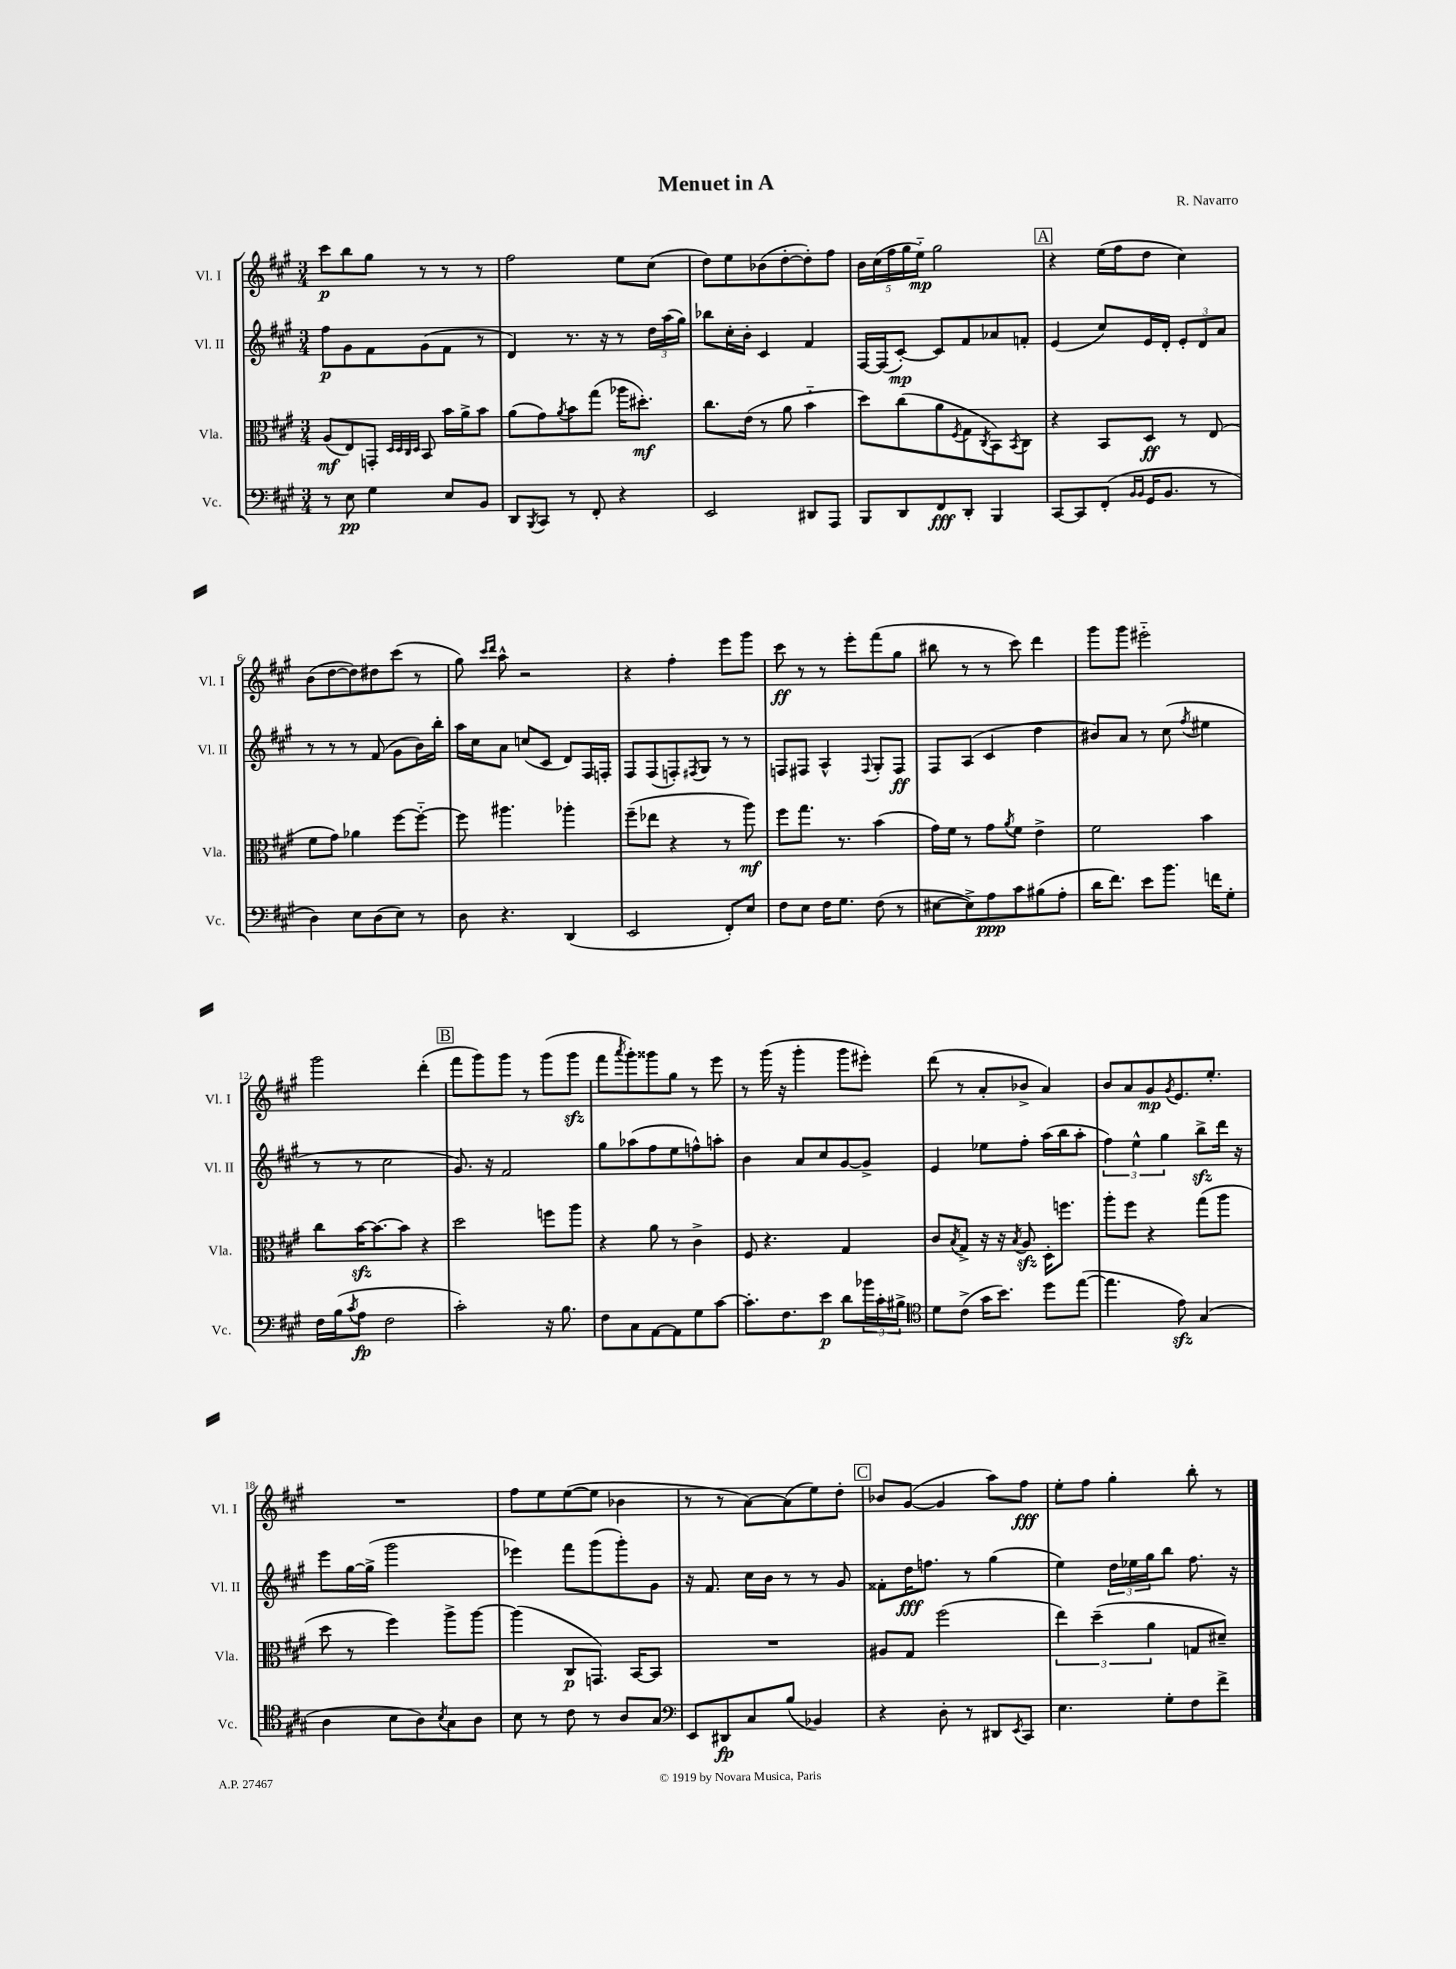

**kern	**kern	**kern	**kern
*staff4	*staff3	*staff2	*staff1
*clefF4	*clefC3	*clefG2	*clefG2
*k[f#c#g#]	*k[f#c#g#]	*k[f#c#g#]	*k[f#c#g#]
*M3/4	*M3/4	*M3/4	*M3/4
8r	(8A/L	8ff#\L	8ccc#\L
8E\	8E/)	8g#\	8bb\
4G#\	8GG'/J	8f#\	8gg#\J
.	32qqD/LLL	.	.
.	32qqD/	.	.
.	32qqC#/	.	.
.	32qqD/JJJ	.	.
.	8BB/	(8g#\	8r
8E/L	16b\LL	8f#\J	8r
.	16a^\J	.	.
8BB/J	8b\J	8r	8r
=	=	=	=
8DD/L	(8a\L	4d/)	2ff#\
8qBBB/	.	.	.
8CC#/J	8g#\)	.	.
.	8qa/	.	.
8r	8b\	8.r	.
8FF#'/	(8gg#\J	.	.
.	.	16r	.
4r	16aa-\LK	8r	8ee\L
.	8.dd#'\J)	.	.
.	.	24dd\LL	(8cc#\J
.	.	(24aa\	.
.	.	24gg#\JJ)	.
=	=	=	=
2EE/	8.cc#\L	8bb-\L	8dd\L)
.	.	16cc#'\L	8ee\
.	(16e\Jk	16b'\JJ	.
.	8r	4c#/	(8b-\
.	8a\	.	[8dd'\
8DD#/L	4b'~\	4f#/	8dd'\])
8AAA/J	.	.	8ff#\J
=	=	=	=
8BBB/L	8dd\L)	[16F#/LL	20b\LL
.	.	.	(20cc#\
.	.	(16F#/]J	.
.	.	.	20ff#\
8DD/	(8cc#\	[8c#'/J)	.
.	.	.	20gg#\
.	.	.	20ee'~\JJ)
8FF#/	8a\	8c#/]L	2gg#\
.	8qF#/	.	.
8DD'/J	8G#\	8f#/	.
.	8qC#/	.	.
4BBB/	8BB\)	8a-/	.
.	8qBB/	.	.
.	8C#\J	8f'/J	.
=	=	=	=
[8CC#/L	4r	(4e/	4r
8CC#/]	.	.	.
(8FF#'/J	8BB/L	8cc#/L)	(16ee\LL
.	.	.	16ff#\J
16qqBB/LL	.	.	.
16qqBB/JJ	.	.	.
16GG#/LK	8D/J	16e/L	8dd\J
8.BB/J	.	16d'/JJ	.
.	8r	12e'/L	4cc#\)
.	.	12d/	.
8r	(8E/	.	.
.	.	12a/J	.
=	=	=	=
4D\)	8f#\L	8r	(8b\L
.	8g#\J)	8r	[8dd\
8E\L	4a-\	8r	8dd\])
(8D\	.	(8f#/	8dd#\
8E\J)	[8ff#\L	8g#\L	(8ccc#\J
8r	8ff#'~\_J	16b\L)	8r
.	.	16bb'\JJ	.
=	=	=	=
8D\	8ff#\]	16aa\LL	8gg#\)
.	.	16cc#\J	.
.	.	.	16qqccc#/LL
.	.	.	16qqddd/JJ
4.r	4.aa#\	8a\J	8aa^^\
.	.	(8cc/L	2r
.	.	8c#/J	.
(4DD/	4aa-'\	8d/L)	.
.	.	16F#/L	.
.	.	16F'/JJ	.
=	=	=	=
2EE/	(8ff#~\L	8F#/L	4r
.	8ee-\J	(8F#/	.
.	4r	8F'/)	4ff#'\
.	.	8qF#/	.
.	.	8G#/J	.
8FF#'/L)	8r	8r	8eee\L
8E/J	8aa\)	8r	8ggg#\J
=	=	=	=
8F#\L	8ff#\L	8F/L	8ccc#\
8E\J	8.gg#\J	8F#/J	8r
16F#\LK	.	4A^^/	8r
8.G#\J	8.r	.	.
.	.	.	8eee'\L
.	.	8qqF#/	.
(8F#\	(4b\	8G#'/L	(8fff#\
8r	.	8F#/J	8gg#\J
=	=	=	=
[8E#\L	16g#\LL)	8F#/L	8bb#\
.	16f#\JJ	.	.
8E#^\])	8r	(8A/J	8r
8A\	8g#\L	4c#/	8r
.	8qa/	.	.
8c#\	8f#\J	.	8ccc#\)
(8B#\	4e^\	4dd\	4ddd\
8A'\J	.	.	.
=	=	=	=
16d\LK	2f#\	8b#/L)	8ggg#\L
8.f#\J)	.	.	.
.	.	8a/J	8ggg#\J
8e\L	.	8r	2eee#'~\
8.b\J	.	(8cc#\	.
.	.	8qff#/	.
.	4b\	4ee#\	.
16f\LK	.	.	.
8G#'\J	.	.	.
=	=	=	=
16F#\LL	8cc#\L	8r	2ggg#\
(16B\J	.	.	.
8qc#/	.	.	.
8A\J	[16b\K	8r	.
.	8.b\_	.	.
2F#\	.	2cc#\	.
.	8b\]J	.	.
.	4r	.	(4ddd'\
=	=	=	=
2c#'\)	2dd\	8.g#/)	8fff#\L
.	.	.	8ggg#\)
.	.	16r	.
.	.	2f#/	8ggg#\J
.	.	.	8r
16r	8ff\L	.	(8ggg#\L
8.B\	.	.	.
.	8aa\J	.	8ggg#\J
=	=	=	=
8F#\L	4r	8gg#\L	8fff#\L
.	.	.	8qaaa/
8C#\	.	(8aa-\	8ggg#'\)
[8AA\	8a\	8ff#\	8ggg##\
8AA\]	8r	8ee\	8gg#\J
8G#\	4c#^\	8ff^^\)	8r
[8c#\J	.	8aa'\J	8eee\
=	=	=	=
8.c#'\]L	8F#/	4b\	8r
.	4.r	.	(16ggg#\
8.F#\	.	.	16r
.	.	8a/L	4ggg#'\
8e\J	.	8cc#/	.
8d\L	4G#/	[8g#/	8ggg#\L
24b-\L	.	8g#^/]J	8eee#'\J)
24c#'\	.	.	.
24B#^\JJ	.	.	.
=	=	=	=
*clefC4	*	*	*
8d\L	8c#/L	4e/	(8ddd\
.	8qB/	.	.
(8c#^\J	8G#^/J	.	8r
16g#\LK	16r	8ee-\L	8a'/L
8.b\J)	16r	.	.
.	8qB/	.	.
.	8A/	8ff#'\J	8b-^/J
8dd\L	16D'\LK	(16aa\LL	4a/)
.	8.ff\J	16bb\J	.
([8ee\J	.	8aa'\J	.
=	=	=	=
4.ee\]	8aa'\L	6ff#\)	8b/L
.	8ff#\J	.	8a/
.	.	6ee^^\	.
.	4r	.	8g#/
.	.	6gg#\	.
.	.	.	8qg#/
8e\)	.	.	8.e/
(4G#/	(8gg#\L	8bb^\L	.
.	.	.	8.ee'/J
.	8aa\J	16ddd\Jk	.
.	.	16r	.
=	=	=	=
4A\	8dd\	8eee\L	2.r
.	8r	[16gg#\L	.
.	.	(16gg#^\]JJ	.
8B\L	4ff#\)	2ggg#\	.
8A\)	.	.	.
8qB/	.	.	.
8G#\	8aa^\L	.	.
8A\J	[8aa\J	.	.
=	=	=	=
8B\	(4aa\]	4eee-\)	8ff#\L
8r	.	.	8ee\
8c#\	8C#/L	8fff#\L	([8ee\
8r	8.GG/J)	(8ggg#\	8ee\]J
8A/L	.	8ggg#'\)	4b-\
.	[16BB/LK	.	.
8G#/J	8BB/]J	8g#\J	.
=	=	=	=
*clefF4	*	*	*
8EE/L	2.r	16r	8r
.	.	8.f#/	.
8DD#/	.	.	8r
8C#/	.	16cc#\LL	[8a\L)
.	.	16b\JJ	.
(8B/J	.	8r	(8a\]
4BB-/)	.	8r	8ee\)
.	.	8g#/	8dd'\J
=	=	=	=
4r	8A#/L	8f##'\L	8b-/L
.	8G#/J	16dd\K	([8g#/J
.	.	8.ff\J	.
8D'\	(2ff#\	.	4g#/]
8r	.	8r	.
8DD#/L	.	(4gg#\	8aa\L)
8qEE/	.	.	.
8CC#/J	.	.	8ff#\J
=	=	=	=
4.E\	6ee\)	4ee\)	8ee'\L
.	.	.	8ff#\J
.	(6dd~\	.	.
.	.	24dd\LL	4gg#'\
.	.	24ee-\	.
.	6a\	24gg#\J	.
8G#'\L	.	8bb\J	.
8F#\	8G/L	8.ff#\	8bb'\
8f#^\J	8d#~/J)	.	8r
.	.	16r	.
==	==	==	==
*-	*-	*-	*-
